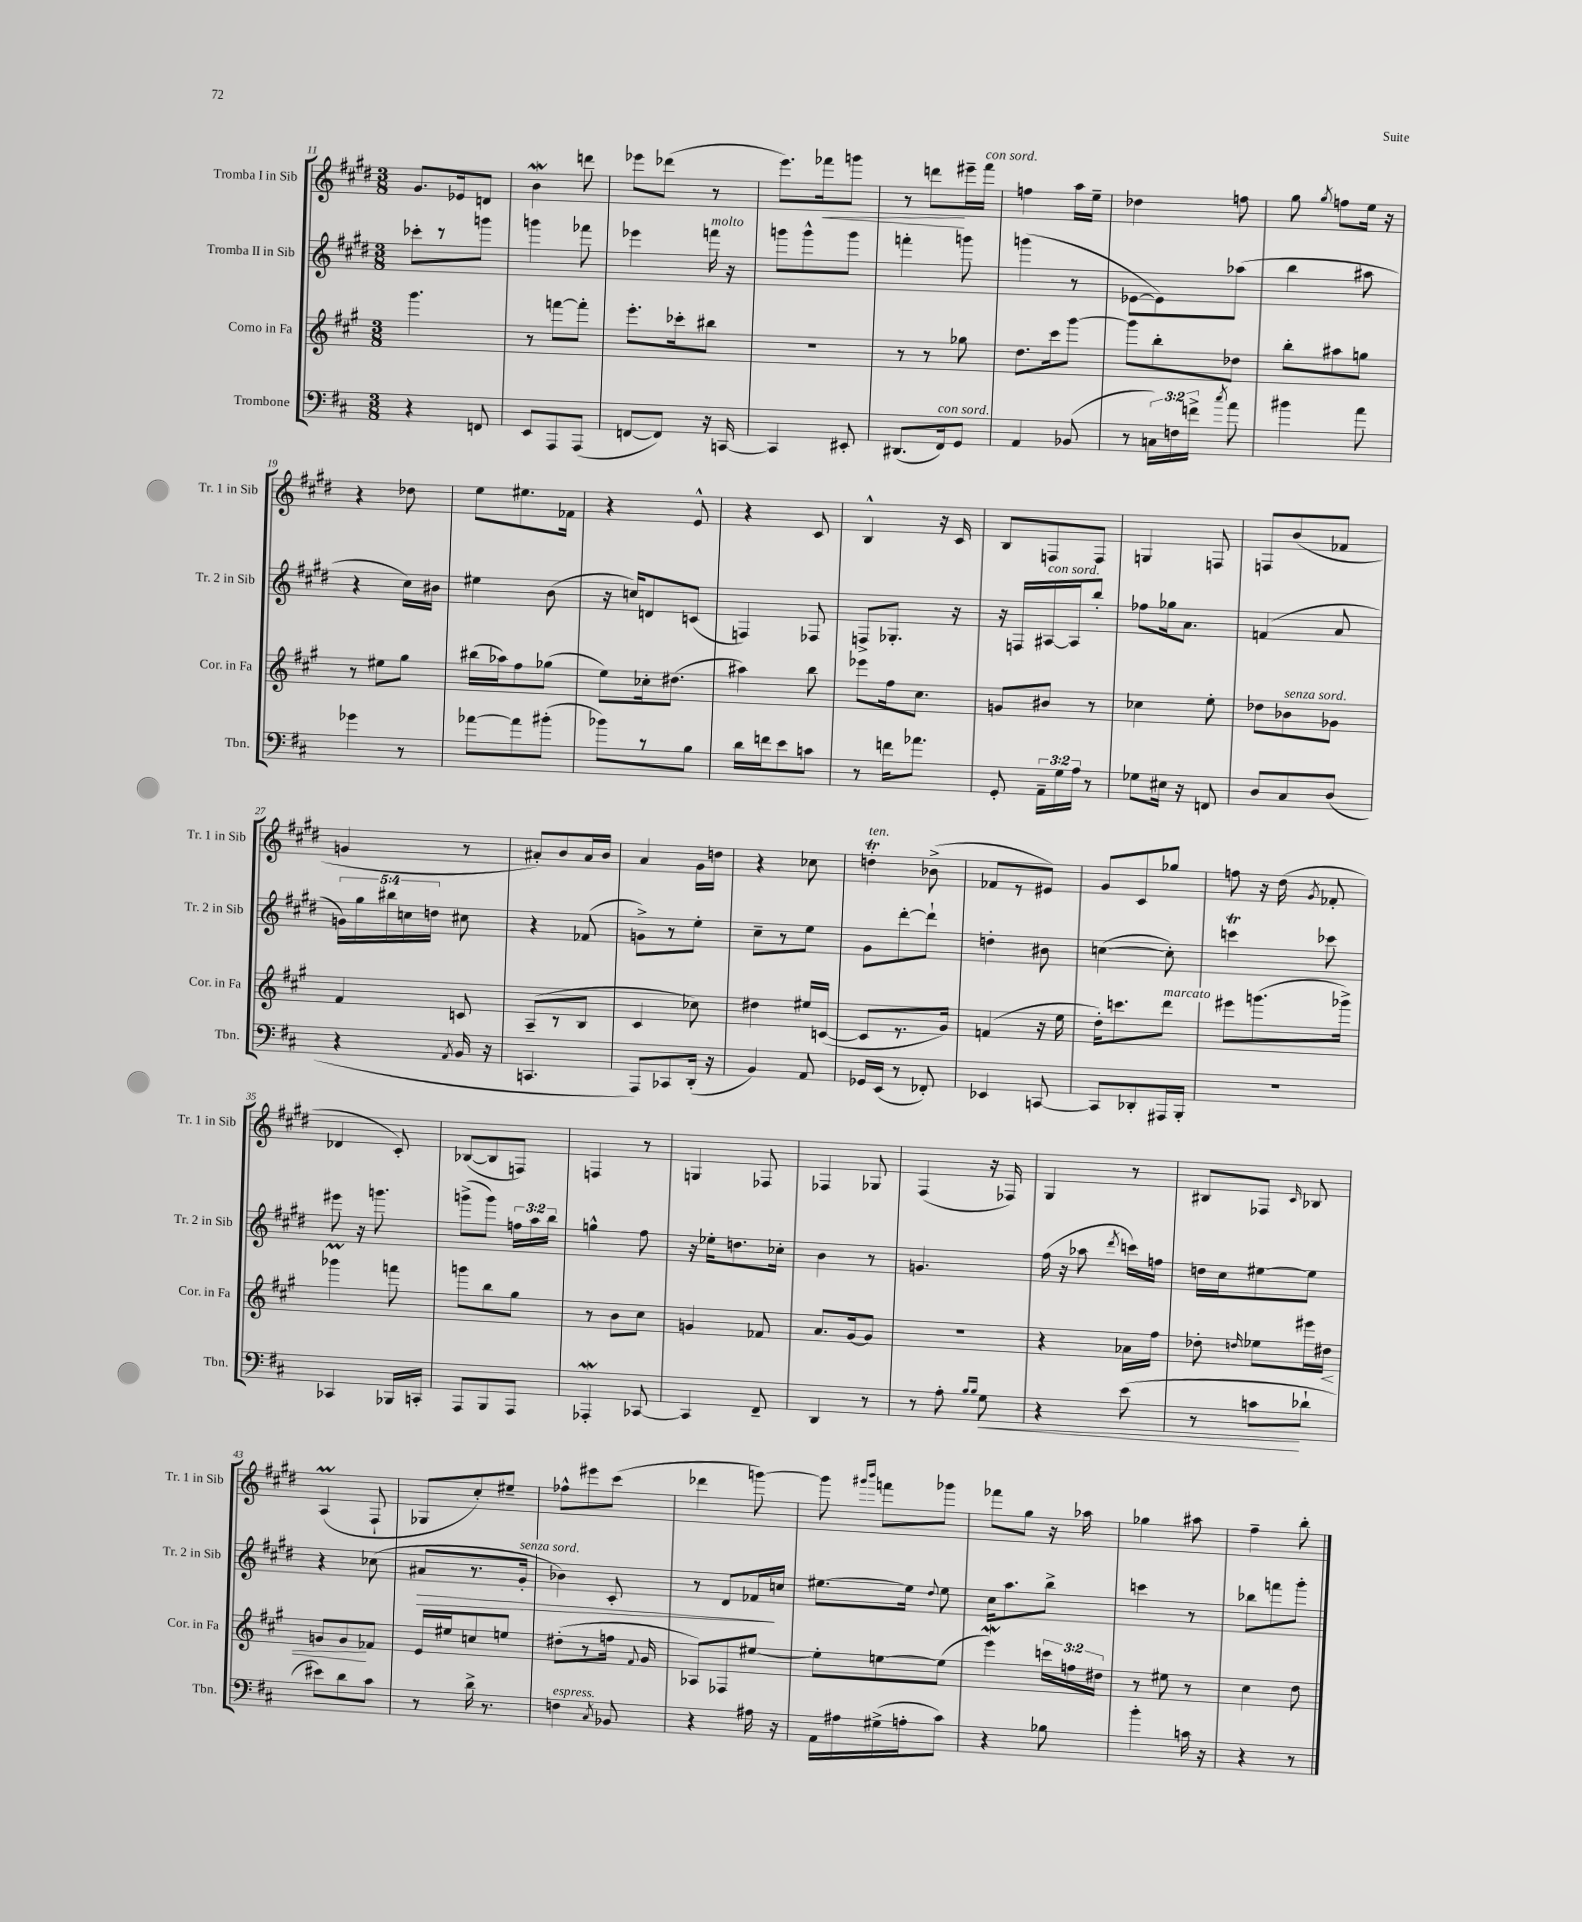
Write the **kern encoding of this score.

**kern	**kern	**kern	**kern
*staff4	*staff3	*staff2	*staff1
*clefF4	*clefG2	*clefG2	*clefG2
*k[f#c#]	*k[f#c#g#]	*k[f#c#g#d#]	*k[f#c#g#d#]
*M3/8	*M3/8	*M3/8	*M3/8
4r	4.ggg#	8ccc-'	8.g#
.	.	8r	.
.	.	.	16e-
8FF	.	8ggg	8d
=	=	=	=
8EE	8r	4ggg	4b
8AAA	[8fff	.	.
(8AAA	8fff']	8fff-	8ddd
=	=	=	=
[8FF	8.eee'	4eee-	8eee-
8FF])	.	.	(8ddd-
.	16ccc-'	.	.
16r	8bb#	16fff	8r
[16CC	.	16r	.
=	=	=	=
4CC]	4.r	8ggg	8.eee)
.	.	8ggg^^	.
.	.	.	16fff-
8EE#'	.	8ggg	8ggg
=	=	=	=
(8.DD#	8r	4fff'	8r
.	8r	.	8ddd
16FF#)	.	.	.
8GG	8gg-	8ggg	16eee#~
.	.	.	16fff#
=	=	=	=
4AA	8.dd	(4ggg	4ff
.	16ccc#	.	.
(8BB-	[8ggg#	8r	16aa
.	.	.	16ee~
=	=	=	=
8r	8ggg#]	[8e-	4dd-
24C)	8bb'	8e-])	.
24F	.	.	.
24f^	.	.	.
8qcc#	.	.	.
8a	8dd-	(8aa-	8ff
=	=	=	=
4b#	8bb'	4bb	8gg#
.	.	.	8qgg#
.	8aa#	.	8ff
8a	8gg	8aa#	16ee
.	.	.	16r
=	=	=	=
4g-	8r	4r	4r
.	8ee#	.	.
8r	8gg#	16cc#)	8dd-
.	.	16b#	.
=	=	=	=
[8a-	(16bb#	4ee#	8ee
.	16aa-)	.	.
8a-]	8ff#	.	8.ee#
(8b#'	(8gg-	(8b	.
.	.	.	16f-
=	=	=	=
8b-)	8ee)	16r	4r
.	.	16cc)	.
8r	16cc-'	8d	.
.	(8.dd#	.	.
8B	.	(8c	8e^^
=	=	=	=
16d	4aa#)	4F)	4r
16f	.	.	.
8e	.	.	.
8c	8bb	8F-	8c#
=	=	=	=
8r	8eee-	8F^	4B^^
16f	16ff#	8.G-'	.
8.a-	8.cc#	.	.
.	.	.	16r
.	.	16r	16c#
=	=	=	=
8GG'	8g	16r	8B
.	.	16F	.
24AA~	8b#	[16A#	8F
24G	.	.	.
.	.	16A#]	.
24A	.	.	.
8r	8r	8bb'	8F
=	=	=	=
8G-	4cc-	8ff-	4G
16E#	.	16gg-	.
16r	.	8.a	.
8FF	8ee'	.	8F
=	=	=	=
8D	8dd-	(4f	8F
8C#	8b-	.	(8b
(8D	8g-	8a	8f-
=	=	=	=
4r	4f#	20g)	4g
.	.	20gg#	.
.	.	20bb#	.
.	.	20cc	.
.	.	20dd	.
8qAA	.	.	.
16BB	8c	8cc#	8r
16r	.	.	.
=	=	=	=
4.CC	(8A~	4r	8a#')
.	8r	.	8b
.	8B	(8f-	16a#
.	.	.	16b
=	=	=	=
8AAA)	4c#	8g^)	4a
8CC-	.	8r	.
(16DD'	8cc-)	8ee'	16g#
16r	.	.	16dd
=	=	=	=
4BB)	4dd#	8cc#~	4r
.	.	8r	.
8AA	16ee#	8ee	8cc-
.	([16c	.	.
=	=	=	=
16GG-	8c]	8g#	4dd'
(16EE	.	.	.
8r	8.r	[8ddd#'	.
8FF-')	.	8ddd#`]	(8b-^
.	16g#)	.	.
=	=	=	=
4EE-	(4f	4dd'	8f-
.	.	.	8r
[8CC	16r	8b#	8e#)
.	16ee	.	.
=	=	=	=
8CC]	16dd')	([4cc	8g#
.	8.ccc	.	.
8DD-'	.	.	8c#
16AAA#	8ddd	8cc'])	8gg-
16BBB'	.	.	.
=	=	=	=
4.r	8eee#	4ccc	8ff
.	(8.ggg	.	16r
.	.	.	(16dd#
.	.	.	8qg#
.	.	8ccc-	8f-'
.	16ggg-^)	.	.
=	=	=	=
4CC-	4ggg-	8eee#	4d-
.	.	16r	.
.	.	8.ggg	.
16BBB-	8fff	.	8c#')
16CC'	.	.	.
=	=	=	=
8AAA	8ggg	(8ggg^	([8B-
8BBB	8bb	8ggg)	8B-]
8AAA	8gg#	24ff	8F)
.	.	24aa	.
.	.	24bb	.
=	=	=	=
4AAA-'	8r	4gg^^	4F
.	8b	.	.
[8CC-	8cc#	8ff#	8r
=	=	=	=
4CC-]	4g	16r	4G
.	.	16ee-'	.
.	.	8.dd	.
8FF#~	8f-	.	8F-
.	.	16cc-'	.
=	=	=	=
4DD	8.a	4b	4F-
.	[16g#	.	.
8r	8g#]	8r	8G-
=	=	=	=
8r	4.r	4.g	(4F#
8A'	.	.	.
16qqB	.	.	.
16qqB	.	.	.
8G	.	.	16r
.	.	.	16F-)
=	=	=	=
4r	4r	(16ff#	4G#
.	.	16r	.
.	.	8aa-	.
.	.	8qddd#	.
(8e	16a-	16ccc)	8r
.	16ff#	16ff	.
=	=	=	=
8r	8dd-'	16dd	8B#
.	.	16cc#	.
.	16qqdd	.	.
8c	8ee-	[8ee#	8F-
.	.	.	16qqc#
8d-`	16eee#	8ee#]	8B-
.	16dd#	.	.
=	=	=	=
8e#)	8g	4r	(4A
8d	8g	.	.
8c#	8f-	(8cc-	8F#`
=	=	=	=
8r	16e	8a#	8G-
.	16ee#	.	.
16d^	8cc	8.r	8cc#')
8.r	.	.	.
.	8ee	.	8ee#~
.	.	16g#'	.
=	=	=	=
4F	(8dd#'	4b-)	8ff-^^
.	8r	.	8eee#
8qC#	.	.	.
8BB-	16ff	8c#'	(8ccc#
.	8qqf#	.	.
.	16g#	.	.
=	=	=	=
4r	8A-)	8r	4ddd-
.	8F-	8d#	.
16A#	[8ee#	16f-	[8ggg)
16r	.	16cc	.
=	=	=	=
16AA	8ee#']	[8.ee#	8ggg]
16A#	.	.	.
.	.	.	16qqggg#
.	.	.	16qqbbb
(16G#^	[8ee	.	8fff
16A'	.	16ee#]	.
.	.	8qqdd#	.
8c#)	(8ee]	8ee#	8ggg-
=	=	=	=
4r	4eee)	16cc#	8fff-
.	.	8.aa	.
.	.	.	8gg#
8B-	24ccc	8bb^	16r
.	24ff	.	.
.	.	.	16aa-
.	24dd#	.	.
=	=	=	=
4b'	8r	4ccc	4gg-
.	8ee#	.	.
16c	8r	8r	8aa#
16r	.	.	.
=	=	=	=
4r	4cc#	8bb-	4ff#~
.	.	8fff	.
8r	8dd	8ggg#'	8bb'
==	==	==	==
*-	*-	*-	*-
